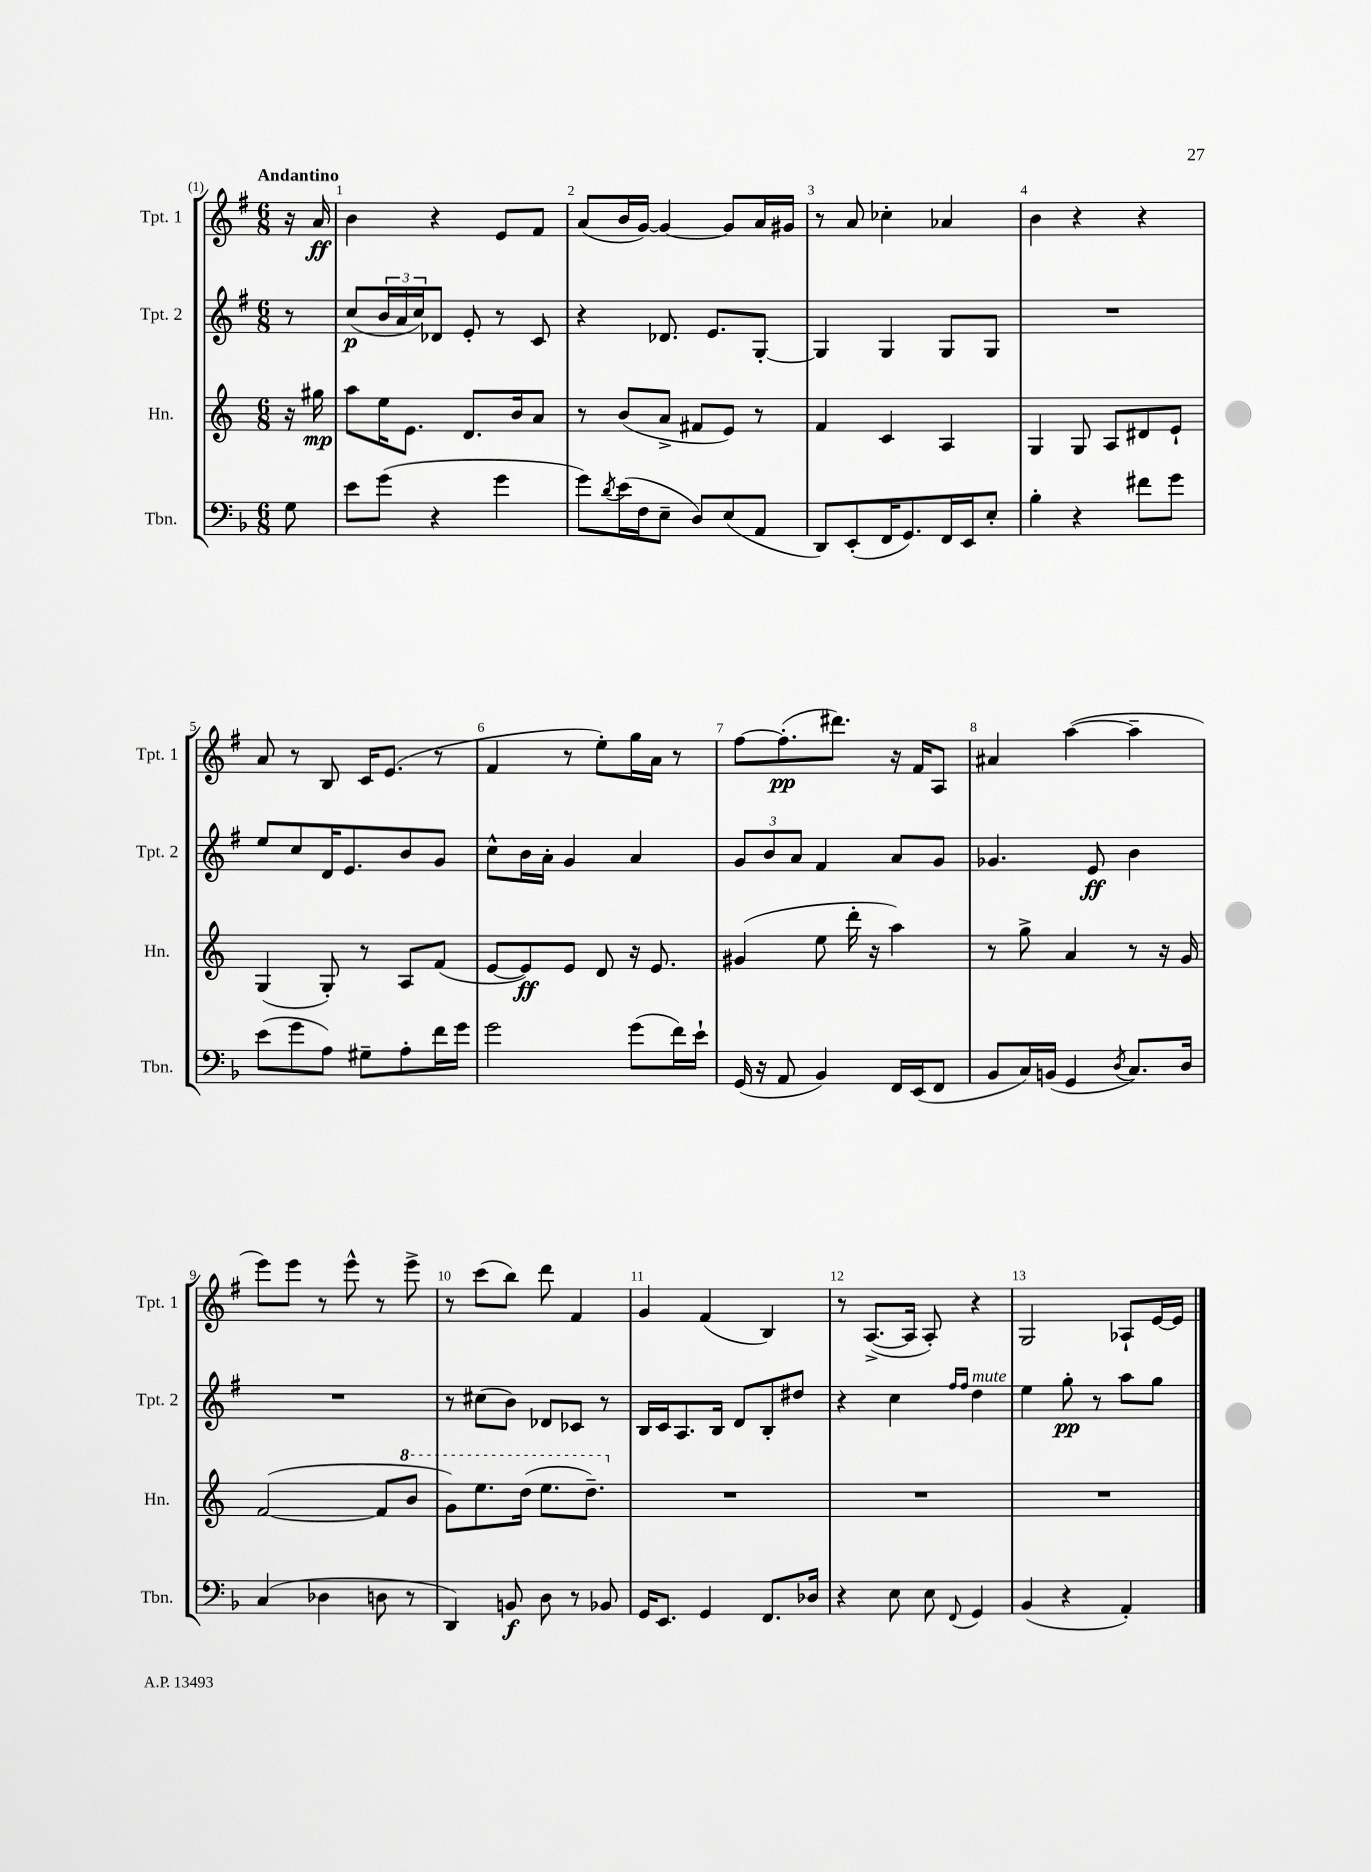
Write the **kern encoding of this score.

**kern	**kern	**kern	**kern
*staff4	*staff3	*staff2	*staff1
*clefF4	*clefG2	*clefG2	*clefG2
*k[b-]	*k[]	*k[f#]	*k[f#]
*M6/8	*M6/8	*M6/8	*M6/8
8G\	16r	8r	16r
.	16gg#\	.	16a/
=	=	=	=
8e\L	8aa\L	(8cc/L	4b\
(8g\J	16ee\K	24b/L	.
.	.	24a/	.
.	8.e\J	.	.
.	.	24cc/J)	.
4r	.	8d-/J	4r
.	8.d/L	8e'/	.
4g\	.	8r	8e/L
.	16b/k	.	.
.	8a/J	8c/	8f#/J
=	=	=	=
8g\L)	8r	4r	(8a/L
8qd/	.	.	.
(16e\L	(8b/L	.	16b/L
16F\J	.	.	[16g/JJ)
8E~\J	8a^/J	8.d-/	4g/_
8D/L)	8f#/L	.	.
.	.	8.e/L	.
(8E/	8e/J)	.	8g/]L
8AA/J	8r	[8G'/J	16a/L
.	.	.	16g#/JJ
=	=	=	=
8DD/L)	4f/	4G/]	8r
(8EE'/	.	.	8a/
16FF/K	4c/	4G/	4cc-'\
8.GG/)	.	.	.
16FF/L	4A/	8G/L	4a-/
16EE/J	.	.	.
8E'/J	.	8G/J	.
=	=	=	=
4B-'\	4G/	2.r	4b\
4r	8G/	.	4r
.	8A/L	.	.
8f#\L	8d#/	.	4r
8g\J	8e`/J	.	.
=	=	=	=
(8e\L	(4G/	8ee/L	8a/
8g\	.	8cc/	8r
8A\J)	8G'/)	16d/K	8B/
.	.	8.e/	.
8G#~\L	8r	.	16c/LK
.	.	.	(8.e/J
8A'\	8A/L	8b/	.
16f\L	(8f/J	8g/J	8r
16g\JJ	.	.	.
=	=	=	=
2g\	[8e/L	8cc^^\L	4f#/
.	8e/])	16b\L	.
.	.	16a'\JJ	.
.	8e/J	4g/	8r
.	8d/	.	8ee'\L)
(8g\L	16r	4a/	16gg\L
.	8.e/	.	16a\JJ
16f\L)	.	.	8r
16e`\JJ	.	.	.
=	=	=	=
(16GG/	(4g#/	12g/L	[8ff#\L
16r	.	.	.
.	.	12b/	.
8AA/	.	.	(8.ff#'\]
.	.	12a/J	.
4BB-/)	8ee\	4f#/	.
.	.	.	8.ddd#\J)
.	16ddd'\	.	.
.	16r	.	.
16FF/LL	4aa\)	8a/L	16r
(16EE/J	.	.	16f#/LK
8FF/J	.	8g/J	8A/J
=	=	=	=
8BB-/L	8r	4.g-/	4a#/
16C/L)	8gg^\	.	.
(16BB/JJ	.	.	.
4GG/	4a/	.	([4aa\
.	.	8e/	.
8qD/	.	.	.
8.C/L)	8r	4b\	4aa~\]
.	16r	.	.
16D/Jk	16g/	.	.
=	=	=	=
(4C/	([2f/	2.r	8eee\L)
.	.	.	8eee\J
4D-\	.	.	8r
.	.	.	8eee^^\
8D\	8f/]L	.	8r
8r	8bb/J	.	8eee^\
=	=	=	=
4DD/)	8gg\L)	8r	8r
.	8.eee\	(8cc#\L	(8ccc\L
8BB/	.	8b\J)	8bb\J)
.	(16ddd\Jk	.	.
8D\	8.eee\L	8d-/L	8ddd\
8r	.	8c-/J	4f#/
.	8.ddd~\J)	.	.
8BB-/	.	8r	.
=	=	=	=
16GG/LK	2.r	16B/LL	4g/
8.EE/J	.	16c/J	.
.	.	8.A/	.
4GG/	.	.	(4f#/
.	.	16B/Jk	.
.	.	8d/L	.
8.FF/L	.	8B'/	4B/)
.	.	8dd#/J	.
16D-/Jk	.	.	.
=	=	=	=
4r	2.r	4r	8r
.	.	.	([8.A^/L
8E\	.	4cc\	.
.	.	.	16A/]Jk
8E\	.	.	8A'/)
.	.	16qqff#/LL	.
8qqFF/	.	16qqff#/JJ	.
4GG/	.	4dd\	4r
=	=	=	=
(4BB-/	2.r	4ee\	2G/
4r	.	8gg'\	.
.	.	8r	.
4AA'/)	.	8aa\L	8A-`/L
.	.	8gg\J	[16e/L
.	.	.	16e/]JJ
==	==	==	==
*-	*-	*-	*-
